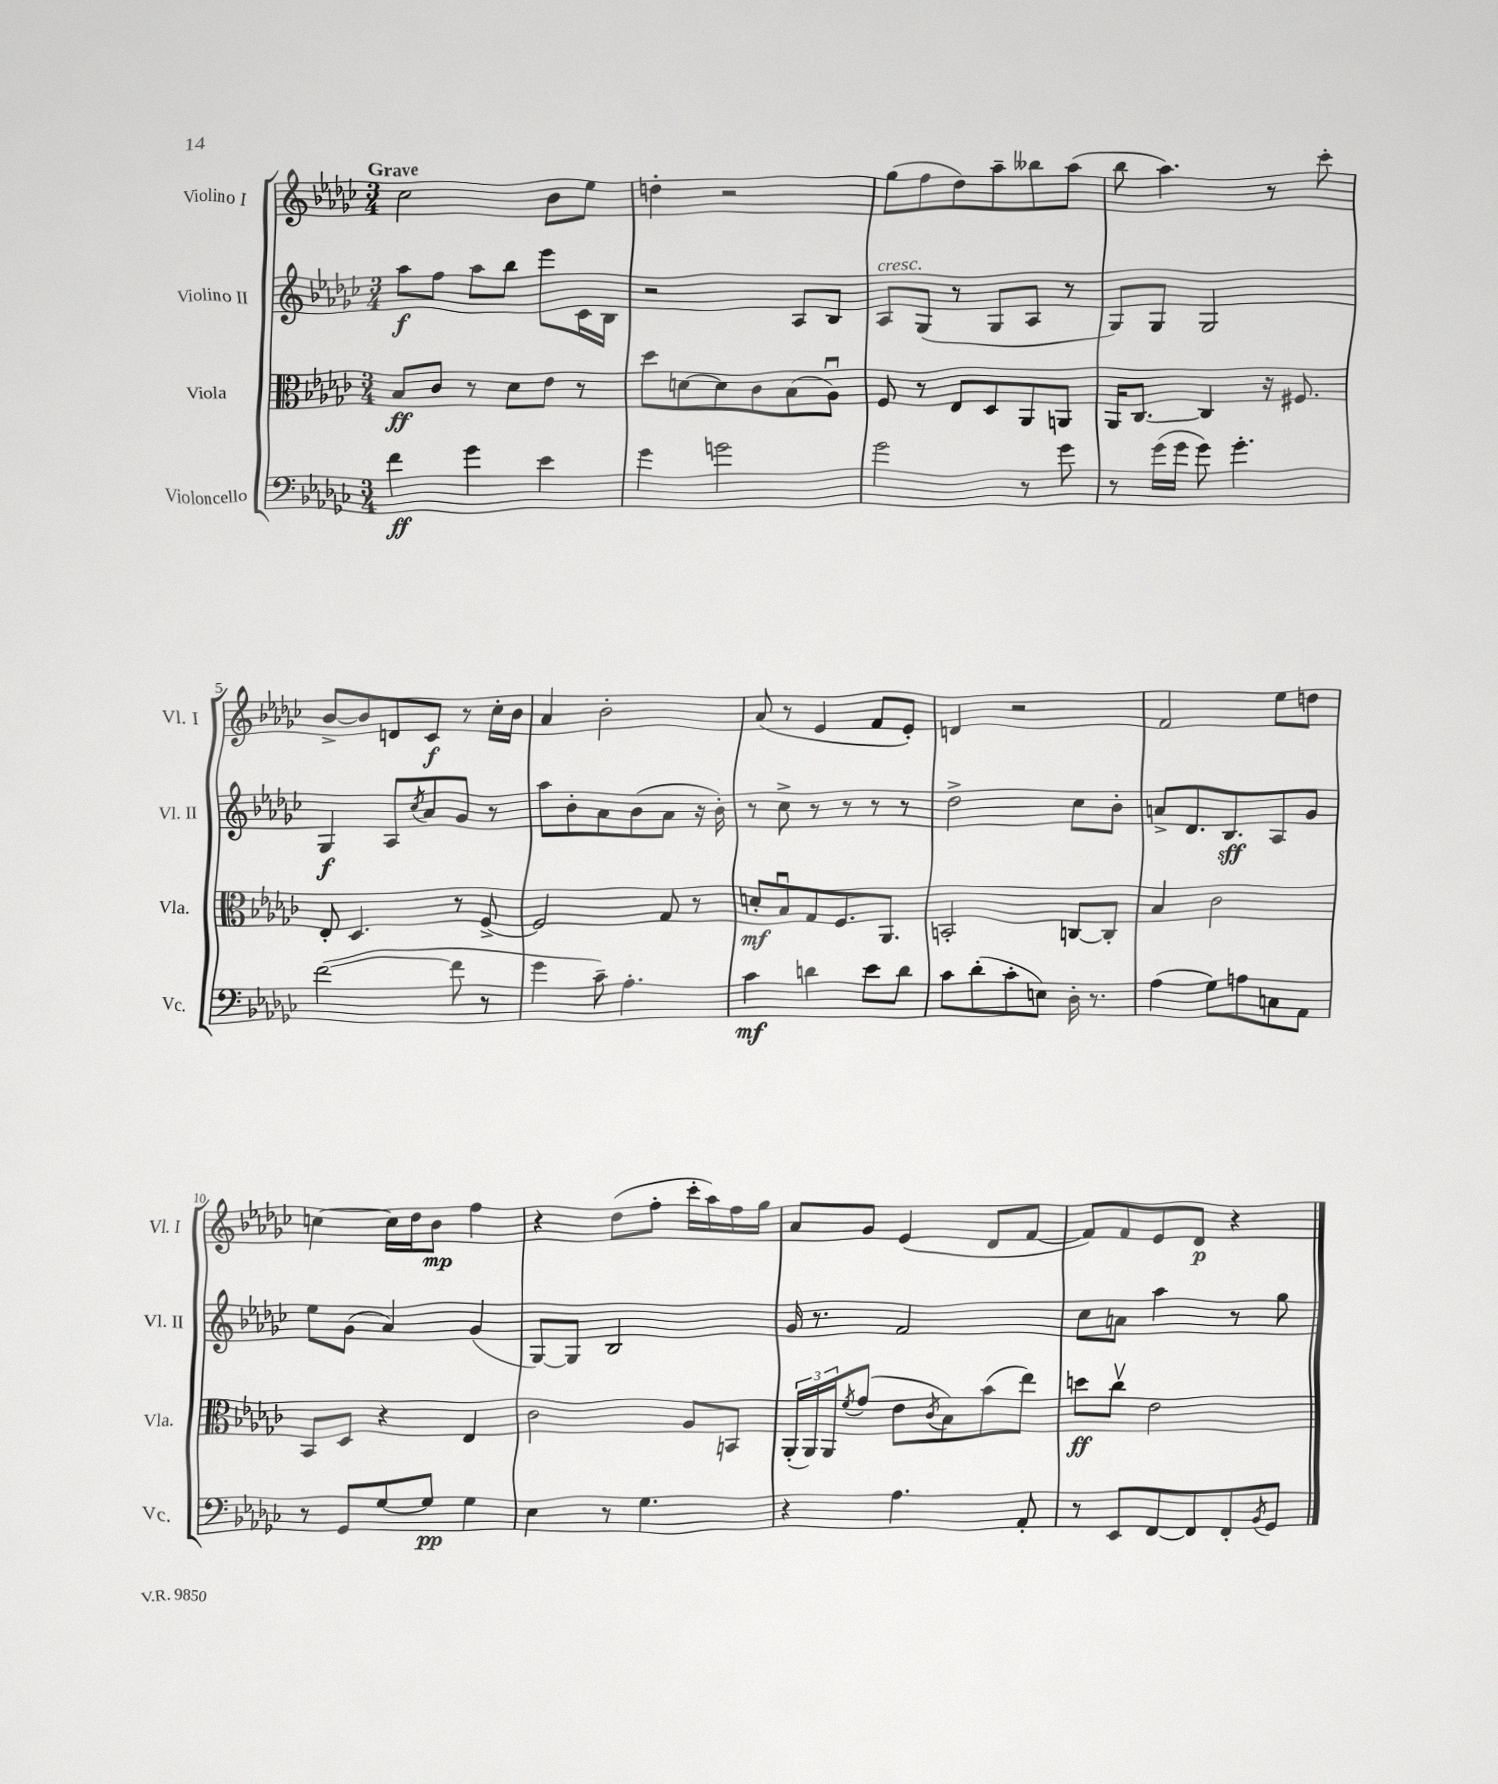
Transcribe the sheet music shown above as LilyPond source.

<<
\new StaffGroup <<
\new Staff = "s0" \with { instrumentName = "Violino I" shortInstrumentName = "Vl. I" } {
    \clef treble \key ges \major \numericTimeSignature \time 3/4 \tempo "Grave"
    ces''2 bes'8 ees''8 |
    d''4-. r2 |
    ges''8( f''8 des''8) aes''8-- beses''8 aes''8( |
    bes''8 aes''4.) r8 ces'''8-. |
    bes'8~-> bes'8 d'8 ces'8\f r8 ces''16-. bes'16 |
    aes'4 bes'2-. |
    aes'8( r8 ees'4 f'8 ees'8-.) |
    d'4 r2 |
    f'2 ees''8 d''8 |
    c''4~ c''16 des''16 bes'8\mp f''4 |
    r4 des''8( f''8-. ces'''16-. aes''16) f''16 ges''16 |
    aes'8 ges'8 ees'4( des'8 f'8~ |
    f'8) f'8 ees'8 des'8\p r4 \bar "|." |
}
\new Staff = "s1" \with { instrumentName = "Violino II" shortInstrumentName = "Vl. II" } {
    \clef treble \key ges \major \numericTimeSignature \time 3/4
    aes''8\f f''8 aes''8 bes''8 ees'''8 ces'16 bes16 |
    r2 aes8 bes8 |
    aes8^\markup { \italic "cresc." } ges8( r8 ges8 aes8 r8 |
    ges8) ges8 ges2 |
    ges4\f aes8 \acciaccatura { ces''8 } aes'8 ges'8 r8 |
    aes''8 bes'8-. aes'8 bes'8( aes'8 r16 bes'16-.) |
    r8 ces''8-> r8 r8 r8 r8 |
    des''2-> ces''8 bes'8-. |
    a'8-> des'8. bes8.\sff aes8 ges'8 |
    ees''8 ges'8( aes'4) ges'4( |
    ges8~) ges8 bes2 |
    ges'16 r8. f'2 |
    ces''8 a'8 aes''4 r8 ges''8 \bar "|." |
}
\new Staff = "s2" \with { instrumentName = "Viola" shortInstrumentName = "Vla." } {
    \clef alto \key ges \major \numericTimeSignature \time 3/4
    bes8\ff ces'8 r8 des'8 ees'8 r8 |
    des''8 d'8~ d'8 ces'8 bes8( aes8\downbow) |
    f8 r8 ees8 des8 aes,8 a,8 |
    aes,16 ces8.~ ces4 r16 fis8. |
    ees8-. des4. r8 f8~-> |
    f2 ges8 r8 |
    d'8-.\mf bes8\downbow ges8 f8. aes,8. |
    b,2-. c8~ c8-. |
    bes4 ces'2 |
    bes,8 des8 r4 ees4 |
    ces'2 aes8 b,8 |
    \tuplet 3/2 { aes,16-.( aes,16) aes,16 } \acciaccatura { f'8 } ges'8( ees'8 \acciaccatura { ces'8 } bes8) bes'8( ees''8) |
    d''8\ff ces''8\upbow ees'2 \bar "|." |
}
\new Staff = "s3" \with { instrumentName = "Violoncello" shortInstrumentName = "Vc." } {
    \clef bass \key ges \major \numericTimeSignature \time 3/4
    f'4\ff ges'4 ees'4 |
    ges'4 g'2 |
    ges'2 r8 ges'8 |
    r8 ges'16( ges'16 ges'8) ges'4.-. |
    f'2~( f'8 r8 |
    ges'4 ces'8--) aes4.-. |
    ces'4\mf d'4 ees'8 d'8 |
    ces'8 des'8-.( ces'8-. e8) des16-. r8. |
    aes4( ges8) a8 c8 aes,8 |
    r8 ges,8 ges8~ ges8\pp ges4 |
    ees4 r8 ges4. |
    r4 aes4. aes,8-. |
    r8 ees,8 f,8~ f,8 f,8-. \acciaccatura { bes,8 } ges,8 \bar "|." |
}
>>
>>
